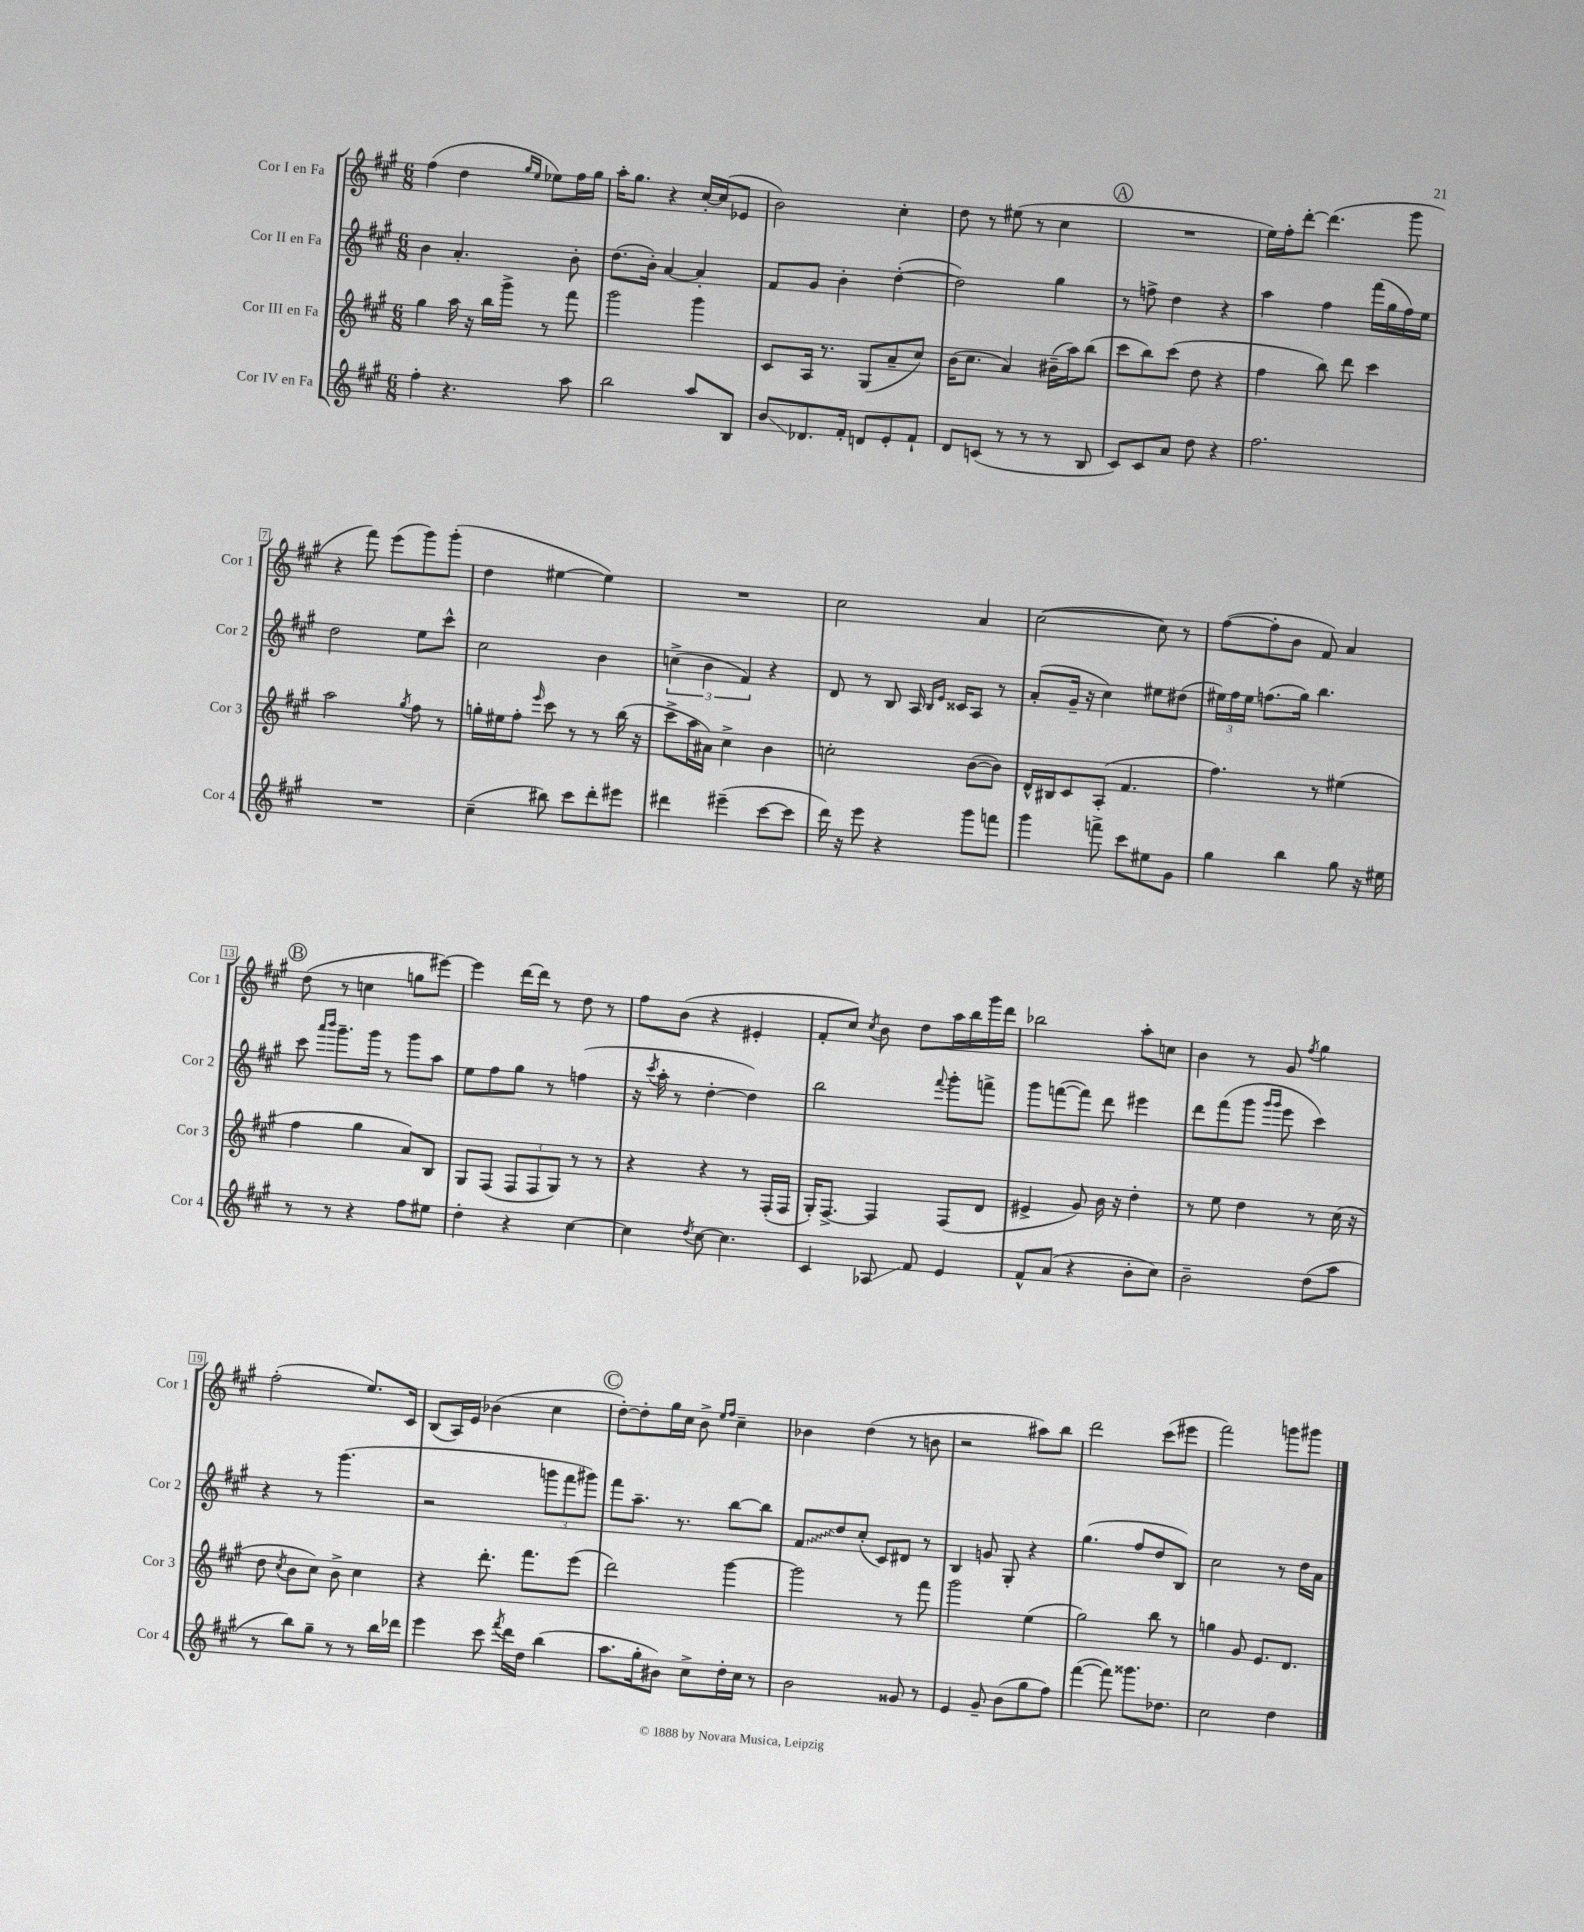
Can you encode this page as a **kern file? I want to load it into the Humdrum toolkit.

**kern	**kern	**kern	**kern
*staff4	*staff3	*staff2	*staff1
*clefG2	*clefG2	*clefG2	*clefG2
*k[f#c#g#]	*k[f#c#g#]	*k[f#c#g#]	*k[f#c#g#]
*M6/8	*M6/8	*M6/8	*M6/8
4ff#'\	4gg#\	4b\	(4ff#\
4.r	16aa\	4.a'/	4dd\
.	16r	.	.
.	16bb\LL	.	.
.	16ggg#^\JJ	.	.
.	.	.	16qqgg#/LL
.	.	.	16qqee/JJ
.	8r	.	8ee-\L)
8aa\	8fff#\	8b'\	16ff#\L
.	.	.	16gg#\JJ
=	=	=	=
2bb\	2ggg#\	(8.dd\L	16aa'\LK
.	.	.	8.gg#\J
.	.	16b'\Jk)	.
.	.	[4a/	4r
8aa/L	4ggg#\	4a'/]	[16cc#'/LL
.	.	.	(16cc#/]J
8B/J	.	.	8e-/J
=	=	=	=
8b/L	8c#/L	8f#/L	2b\)
8.d-/	16A/Jk	8g#/J	.
.	8.r	.	.
.	.	4b'\	.
16f#'/Jk	.	.	.
8d/L	(8G#/L	.	.
8e'/	8a~/	([4dd'\	4cc#'\
8f#`/J	8cc#/J)	.	.
=	=	=	=
8d/L	(16b\LK	2dd\])	8dd\
.	8.cc#\J	.	.
(8c/J	.	.	8r
8r	4a/)	.	(8ee#\
8r	.	.	8r
8r	(16b#~\LL	4gg#\	4cc#\
.	16aa\J)	.	.
8B/	(8bb\J	.	.
=	=	=	=
8c#/L)	8ccc#\L	8r	2.r
8c#/	8bb\)	8ff^\	.
8a/J	(8ccc#\J	4dd\	.
8dd\	8dd\	.	.
4r	4r	4r	.
=	=	=	=
2.ff#\	4ff#\	4aa\	16ee\LL)
.	.	.	16ff#'\J
.	.	.	[8ddd'\J
.	8bb\)	4ff#\	(4.ddd\]
.	8ddd\	.	.
.	4ccc#\	(16fff#\LL	.
.	.	16gg#\	.
.	.	16ff#\)	8ggg#\
.	.	16ee\JJ	.
=	=	=	=
2.r	2aa\	2dd\	4r
.	.	.	8fff#\)
.	.	.	(8eee\L
.	8qgg#/	.	.
.	8ff#\	8ee\L	8ggg#\)
.	8r	8ccc#^^\J	(8ggg#'\J
=	=	=	=
(4cc#~\	16gg'\LL	2cc#\	4dd\
.	16ee#\J	.	.
.	8ff#'\J	.	.
.	16qqeee/	.	.
8bb#\)	8ccc#\	.	[4ee#\
8ccc#\L	8r	.	.
8ddd'\	8r	4b\	4ee#\])
8eee#\J	(16bb\	.	.
.	16r	.	.
=	=	=	=
4ddd#\	8ccc#^\L	(6cc^\	2.r
.	16aa\L	.	.
.	.	6b\	.
.	16a#\JJ)	.	.
(4eee#~\	4cc#^\	.	.
.	.	6f#/)	.
[8ccc#\L	4b\	4r	.
8ccc#\]J	.	.	.
=	=	=	=
16ddd\)	2cc'\	8d/	2cc#\
16r	.	.	.
8eee\	.	8r	.
4r	.	8B/	.
.	.	16A/	.
.	.	16qqB/LL	.
.	.	16qqe/JJ	.
.	.	16c##/LK	.
8ggg#\L	([8b\L	8A/J	4a/
8fff\J	8b\]J)	8r	.
=	=	=	=
4ggg#\	16d^^/LL	(8a'/L	([2cc#\
.	16B#/J	.	.
.	8c#/	16g#~/Jk	.
.	.	16r	.
8fff^\	(8A'/J	4cc#\)	.
8ccc#\L	4.f#/	.	.
8ee#\	.	8ee#\L	8cc#\])
8g#\J	.	(8dd#\J	8r
=	=	=	=
4gg#\	4.ff#\)	24ee#\LL)	([8ff#\L
.	.	24ff#\	.
.	.	24ee#\JJ	.
.	.	(8.ff\L	8ff#'\]
4bb\	.	.	8b\J
.	.	16gg#\Jk)	.
.	8r	4.bb\	8f#/)
8gg#\	(4ee#\	.	4a/
16r	.	.	.
16ee#\	.	.	.
=	=	=	=
8r	4ff#\	8ccc#\	(8dd\
.	.	16qqaaa/LL	.
.	.	16qqbbb/JJ	.
8r	.	8.ggg#~\L	8r
4r	4gg#\	.	4cc\
.	.	16ggg#\Jk	.
.	.	8r	.
8ff#\L	8a/L)	8ggg#\L	8gg\L
8ee#\J	8B/J	8aa\J	[8eee#\J)
=	=	=	=
4dd'\	8G#/L	8ee\L	4eee#\]
.	(8F#/J	8ff#\	.
4r	12F#/L	8gg#\J	[16ddd\LL
.	.	.	16ddd\]JJ
.	12F#/	.	.
.	.	8r	8r
.	12G#/J)	.	.
[4cc#\	8r	(4ff\	8dd\
.	8r	.	8r
=	=	=	=
4cc#\]	4r	16r	8ff#\L
.	.	8qccc#/	.
.	.	16aa'\	.
.	.	8r	(8b\J
8qdd/	.	.	.
[8cc#\	4r	[4dd'\	4r
4.cc#\]	.	.	.
.	8r	4dd\])	4e#'/
.	(16F#'/LL	.	.
.	16F#/JJ	.	.
=	=	=	=
4c#/	16G#'/LK)	2bb\	8f#'/L
.	[8.F#^/J	.	.
.	.	.	8cc#/J)
.	.	.	8qcc#/
8A-/	4F#/]	.	8b\
8f#/	.	.	8dd\L
.	.	8qqfff#/	.
4e/	(8F#/L	8ggg#'\L	16aa\L
.	.	.	16bb\
.	8d/J	8fff^\J	16ggg#\
.	.	.	16ddd\JJ
=	=	=	=
8f#^^/L	4e#^/	8ggg#\L	2bb-\
(8a/J	.	([8fff\	.
4r	8g#/)	8fff\]J)	.
.	16b\	8ddd\	.
.	16r	.	.
8b'\L	4dd'\	4eee#\	8aa'\L
8cc#\J)	.	.	8cc\J
=	=	=	=
2b~\	8r	8ddd\L	4b\
.	8ee\	(8fff#\	.
.	4dd\	8ggg#\J	8r
.	.	16qqggg#/LL	.
.	.	16qqggg#/JJ	.
.	.	8eee\	8g#/
.	.	.	8qff#/
(8dd\L	8r	4ccc#\)	4gg#\
8aa\J	(16cc#\	.	.
.	16r	.	.
=	=	=	=
8r	8dd\	4r	(2ff#'\
.	8qcc#/	.	.
8bb\L)	8b\L	.	.
8gg#~\J	8cc#\J)	8r	.
8r	8b^\	(4.ggg#\	.
8r	4cc#\	.	8.ee/L)
16bb\LL	.	.	.
16ddd-\JJ	.	.	16c#/Jk
=	=	=	=
4eee\	4r	2r	(8B/L
.	.	.	16A/L)
.	.	.	16e/JJ
8ccc#\	8.ddd'\	.	(4b-\
8qfff#/	.	.	.
16ddd\LL	.	.	.
16dd\JJ	8.fff#\L	.	.
(4bb\	.	12ggg\L	4cc#\
.	.	12fff#\	.
.	(8eee\J	.	.
.	.	12ggg#\J)	.
=	=	=	=
8.aa\L	2ddd\)	8fff#\L	[8dd'\L)
.	.	8.aa~\J	8dd'\]
16gg#'\k	.	.	.
8b#\J)	.	.	16gg#\L
.	.	8.r	16cc#\JJ
8cc#^\L	.	.	8b^\
.	.	.	16qqee/LL
.	.	.	16qqff#/JJ
16dd'\L	[4ggg#\	[8bb\L	4cc#~\
16cc#\JJ	.	.	.
8r	.	8bb\]J	.
=	=	=	=
2b\	2ggg#\]	8f#/L	4b-\
.	.	8dd/	.
.	.	(8cc#'/J	(4dd\
.	.	8c#/L)	.
8g##/	8r	8d#/J	8r
8r	8fff#\	8r	8b\
=	=	=	=
4e/	2ggg#\	4B/	2r
8g#~/	.	8g/	.
(8b\L	.	8G#'/	.
8gg#\	(4ee\	4r	8aa#\L)
8ff#\J)	.	.	8bb\J
=	=	=	=
([4fff#\	2gg#\)	(4.gg#\	2ddd\
8fff#\])	.	.	.
8.ggg##\L	.	8ff#/L	.
.	8bb\	8dd/	(8ccc#\L
8.dd-\J	.	.	.
.	8r	8B/J)	8eee#\J
=	=	=	=
2cc#\	4gg\	2cc#\	2fff#\)
.	8g#/	.	.
.	8.e/L	.	.
4dd\	.	8r	8ggg\L
.	8.d/J	.	.
.	.	16dd\LL	8ggg#\J
.	.	16a\JJ	.
==	==	==	==
*-	*-	*-	*-
